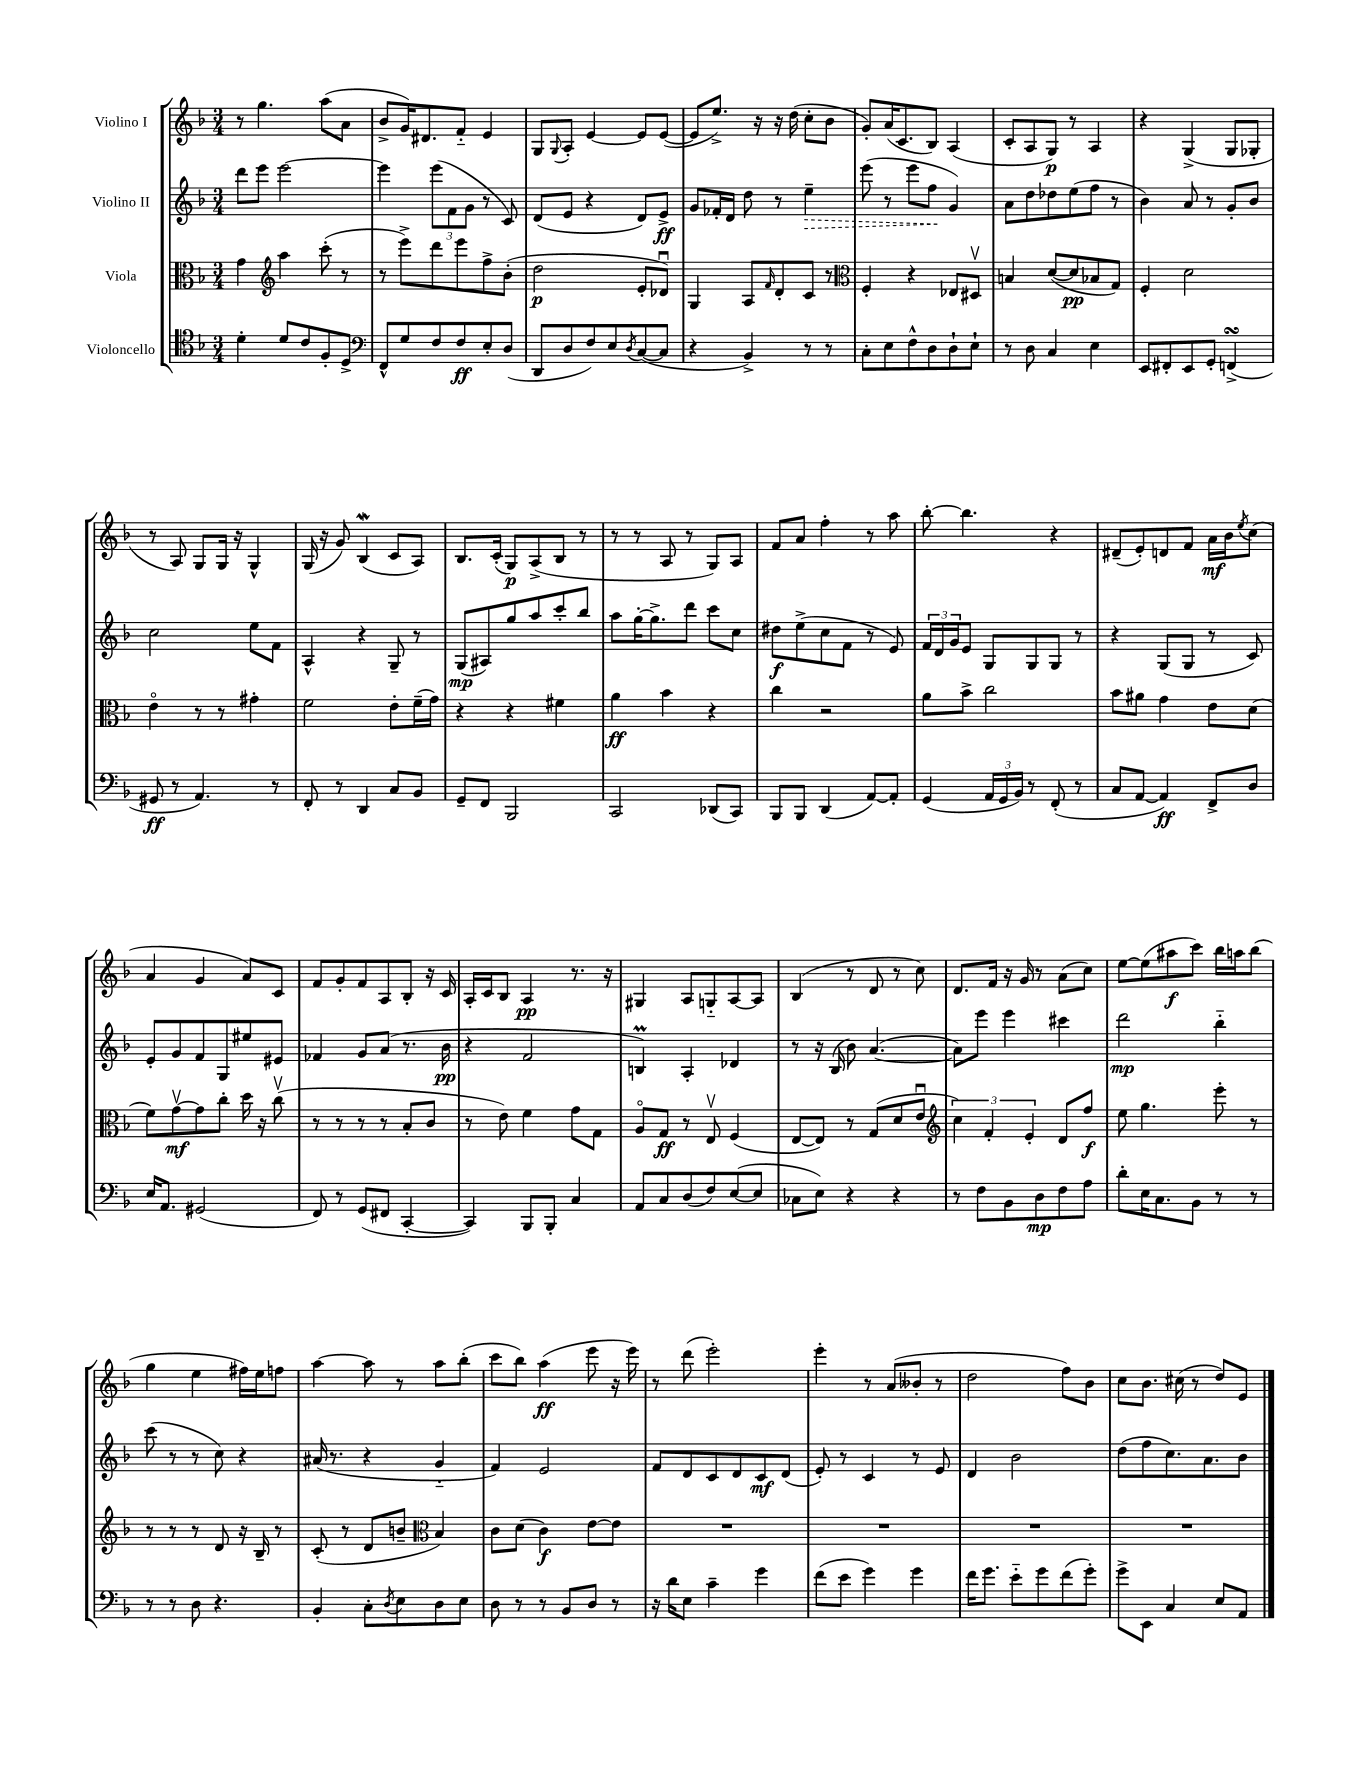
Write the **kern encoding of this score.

**kern	**dynam	**kern	**dynam	**kern	**dynam	**kern	**dynam
*part4	*part4	*part3	*part3	*part2	*part2	*part1	*part1
*staff4	*staff4	*staff3	*staff3	*staff2	*staff2	*staff1	*staff1
*I"Violoncello	*	*I"Viola	*	*I"Violino II	*	*I"Violino I	*
*clefC4	*	*clefC3	*	*clefG2	*	*clefG2	*
*k[b-]	*	*k[b-]	*	*k[b-]	*	*k[b-]	*
*M3/4	*	*M3/4	*	*M3/4	*	*M3/4	*
=22	=22	=22	=22	=22	=22	=22	=22
4d'\	.	4g\	.	8ddd\L	.	8r	.
.	.	.	.	8eee\J	.	4.gg\	.
*	*	*clefG2	*	*	*	*	*
8d/L	.	4aa\	.	[2eee\	.	.	.
8c/	.	.	.	.	.	.	.
8F'/	.	(8ccc'\	.	.	.	(8aa\L	.
8D^/J	.	8r	.	.	.	8a\J	.
=23	=23	=23	=23	=23	=23	=23	=23
*clefF4	*	*	*	*	*	*	*
8FF^^/L	.	8r	.	4eee\]	.	8b-^/L	.
8G/	.	8eee^\L)	.	.	.	16g/K)	.
.	.	.	.	.	.	8.d#X/	.
8F/	.	8ddd\	.	(12eee\L	.	.	.
.	.	.	.	12f\	.	.	.
8F/	ff	8eee\	.	.	.	8f/J	.
.	.	.	.	12g\J	.	.	.
8E'/	.	8ff^\	.	8r	.	4e/	.
(8D/J	.	(8b-'\J	.	8c/)	.	.	.
=24	=24	=24	=24	=24	=24	=24	=24
8DD/L	.	2dd\	p	(8d/L	.	8G/L	.
.	.	.	.	.	.	8qqG/	.
8D/	.	.	.	8e/J	.	8A'/J	.
8F/)	.	.	.	4r	.	[4e/	.
8E/	.	.	.	.	.	.	.
8qD/	.	.	.	.	.	.	.
([8C/	.	8e'/L	.	8d/L)	.	8e/L]	.
8C/J]	.	8d-Xu/J)	.	8e^/J	ff	([8e/J	.
=25	=25	=25	=25	=25	=25	=25	=25
4r	.	4G/	.	8g/L	.	8e/L]	.
.	.	.	.	16f-X'/L	.	8.ee^/J)	.
.	.	.	.	16d/JJ	.	.	.
4BB-^/)	.	8A/L	.	8dd\	.	.	.
.	.	.	.	.	.	16r	.
.	.	16qqf/	.	.	.	.	.
.	.	8d'/	.	8r	.	16r	.
.	.	.	.	.	.	(16dd\	.
!	!	!	!	!	!LO:HP:b	!	!
8r	.	8c/J	.	4ee~\	>	8cc'\L	.
8r	.	8r	.	.	.	8b-\J	.
=26	=26	=26	=26	=26	=26	=26	=26
*	*	*clefC3	*	*	*	*	*
8C'\L	.	4F'/	.	(8eee\	.	8g'/L)	.
8E\	.	.	.	8r	.	(16a/K	.
.	.	.	.	.	.	8.c/	.
8F^^\	.	4r	.	8eee\L	.	.	.
8D\	.	.	.	8ff\J	.	8B-/J)	.
8D`\	.	8E-X/L	.	4g/)	]	(4A/	.
8E`\J	.	8D#Xv/J	.	.	.	.	.
=27	=27	=27	=27	=27	=27	=27	=27
8r	.	4Bn/	.	8a\L	.	8c'/L	.
8D\	.	.	.	8dd\	.	8A/	.
4C/	.	([8d/L	.	8dd-X\	.	8G/J)	p
.	.	8d/]	pp	(8ee\	.	8r	.
4E\	.	8B-X/	.	8ff\J	.	4A/	.
.	.	8G/J)	.	8r	.	.	.
=28	=28	=28	=28	=28	=28	=28	=28
8EE/L	.	4F'/	.	4b-\)	.	4r	.
8FF#X'/	.	.	.	.	.	.	.
8EE/	.	2d\	.	8a/	.	(4G^/	.
8GG'/J	.	.	.	8r	.	.	.
(4FFnsSSs^/	.	.	.	8g'/L	.	8G/L	.
.	.	.	.	8b-/J	.	8G-X'/J	.
!!LO:LB:g=z
=29	=29	=29	=29	=29	=29	=29	=29
8GG#X/	ff	4e\	.	2cc\	.	8r	.
8r	.	.	.	.	.	8A/)	.
4.AA/)	.	8r	.	.	.	8G/L	.
.	.	8r	.	.	.	16G/Jk	.
.	.	.	.	.	.	16r	.
.	.	4g#X'\	.	8ee\L	.	4G^^/	.
8r	.	.	.	8f\J	.	.	.
=30	=30	=30	=30	=30	=30	=30	=30
8FF'/	.	2f\	.	4A^^/	.	(16G/	.
.	.	.	.	.	.	16r	.
8r	.	.	.	.	.	8g/)	.
4DD/	.	.	.	4r	.	(4B-w/	.
8C/L	.	8e'\L	.	8G~/	.	8c/L	.
8BB-/J	.	(16f~\L	.	8r	.	8A/J)	.
.	.	16g\JJ)	.	.	.	.	.
=31	=31	=31	=31	=31	=31	=31	=31
8GG~/L	.	4r	.	(8G/L	mp	8.B-/L	.
8FF/J	.	.	.	8A#X/)	.	.	.
.	.	.	.	.	.	(16c'/Jk	.
2BBB-/	.	4r	.	8gg/	.	8G/L)	p
.	.	.	.	8aa/	.	(8A^/	.
.	.	4f#X\	.	8ccc'/	.	8B-/J	.
.	.	.	.	8bb-/J	.	8r	.
=32	=32	=32	=32	=32	=32	=32	=32
2CC/	.	4a\	ff	8aa\L	.	8r	.
.	.	.	.	[16gg'\K	.	8r	.
.	.	.	.	8.gg^\]	.	.	.
.	.	4b-\	.	.	.	8A/	.
.	.	.	.	8ddd\J	.	8r	.
(8DD-X/L	.	4r	.	8ccc\L	.	8G/L)	.
8CC/J)	.	.	.	8cc\J	.	8A/J	.
=33	=33	=33	=33	=33	=33	=33	=33
8BBB-/L	.	4cc\	.	8dd#X\L	f	8f/L	.
8BBB-/J	.	.	.	(8ee^\	.	8a/J	.
(4DD/	.	2r	.	8cc\	.	4ff'\	.
.	.	.	.	8f\J	.	.	.
[8AA/L)	.	.	.	8r	.	8r	.
8AA'/J]	.	.	.	8e/)	.	8aa\	.
=34	=34	=34	=34	=34	=34	=34	=34
(4GG/	.	8a\L	.	24f/LL	.	[8bb-'\	.
.	.	.	.	24d/	.	.	.
.	.	.	.	24g/J	.	.	.
.	.	8b-^\J	.	8e/J	.	4.bb-\]	.
24AA/LL	.	2cc\	.	8G/L	.	.	.
24GG/	.	.	.	.	.	.	.
24BB-/JJ)	.	.	.	.	.	.	.
8r	.	.	.	8G/	.	.	.
(8FF'/	.	.	.	8G/J	.	4r	.
8r	.	.	.	8r	.	.	.
=35	=35	=35	=35	=35	=35	=35	=35
8C/L	.	8b-\L	.	4r	.	(8d#X~/L	.
[8AA/J	.	8a#X\J	.	.	.	8e'/)	.
4AA/])	ff	4g\	.	(8G/L	.	8dn/	.
.	.	.	.	8G/J	.	8f/J	.
8FF^/L	.	8e\L	.	8r	.	16a\LL	mf
.	.	.	.	.	.	16b-\J	.
.	.	.	.	.	.	8qee/	.
8D/J	.	(8d\J	.	8c/)	.	(8cc\J	.
!!LO:LB:g=z
=36	=36	=36	=36	=36	=36	=36	=36
16E/KL	.	8f\L)	.	8e'/L	.	4a/	.
8.AA/J	.	.	.	.	.	.	.
.	.	[8gv\	mf	8g/	.	.	.
(2GG#X/	.	8g\]	.	8f/	.	4g/	.
.	.	8cc'\J	.	8G/	.	.	.
.	.	16dd\	.	8ee#X/	.	8a/L)	.
.	.	16r	.	.	.	.	.
.	.	(8ccv\	.	8e#X/J	.	8c/J	.
=37	=37	=37	=37	=37	=37	=37	=37
8FF/)	.	8r	.	4f-X/	.	8f/L	.
8r	.	8r	.	.	.	8g'/	.
(8GG/L	.	8r	.	8g/L	.	8f/	.
8FF#X/J	.	8r	.	(8a/J	.	8A/	.
[4CC'/	.	8B-'/L	.	8.r	.	8B-'/J	.
.	.	8c/J	.	.	.	16r	.
.	.	.	.	16b-\	pp	16c/	.
=38	=38	=38	=38	=38	=38	=38	=38
4CC/])	.	8r	.	4r	.	16A'/LL	.
.	.	.	.	.	.	16c/J	.
.	.	8e\)	.	.	.	8B-/J	.
8BBB-/L	.	4f\	.	2f/	.	4A/	pp
8BBB-'/J	.	.	.	.	.	.	.
4C/	.	8g\L	.	.	.	8.r	.
.	.	8G\J	.	.	.	.	.
.	.	.	.	.	.	16r	.
=39	=39	=39	=39	=39	=39	=39	=39
8AA/L	.	8A/L	.	4Bnm/)	.	4G#X/	.
8C/	.	8G/J	ff	.	.	.	.
(8D/	.	8r	.	4A'/	.	8A/L	.
8F/)	.	8Ev/	.	.	.	8Gn/	.
([8E/	.	(4F/	.	4d-X/	.	[8A/	.
8E/J]	.	.	.	.	.	8A/J]	.
=40	=40	=40	=40	=40	=40	=40	=40
8C-X\L	.	[8E/L	.	8r	.	(4B-/	.
8E\J)	.	8E/J])	.	16r	.	.	.
.	.	.	.	(16B-/	.	.	.
4r	.	8r	.	8b-\)	.	8r	.
.	.	(8G/L	.	([4.a/	.	8d/	.
4r	.	8d/	.	.	.	8r	.
.	.	8eu/J	.	.	.	8cc\)	.
=41	=41	=41	=41	=41	=41	=41	=41
*	*	*clefG2	*	*	*	*	*
8r	.	6cc\)	.	8a\L])	.	8.d/L	.
8F\L	.	.	.	8eee\J	.	.	.
.	.	6f'/	.	.	.	.	.
.	.	.	.	.	.	16f/Jk	.
8BB-\	.	.	.	4eee\	.	16r	.
.	.	.	.	.	.	16g/	.
.	.	6e'/	.	.	.	.	.
8D\	mp	.	.	.	.	8r	.
8F\	.	8d/L	.	4ccc#X\	.	(8a\L	.
8A\J	.	8ff/J	f	.	.	8cc\J)	.
=42	=42	=42	=42	=42	=42	=42	=42
8d'\L	.	8ee\	.	2ddd\	mp	[8ee\L	.
16E\K	.	4.gg\	.	.	.	(8ee\]	.
8.C\	.	.	.	.	.	.	.
.	.	.	.	.	.	8aa#X\	f
8BB-\J	.	.	.	.	.	8ccc\J)	.
8r	.	8eee'\	.	4bb-\	.	16bb-\LL	.
.	.	.	.	.	.	16aan\J	.
8r	.	8r	.	.	.	(8bb-\J	.
!!LO:LB:g=z
=43	=43	=43	=43	=43	=43	=43	=43
8r	.	8r	.	(8ccc\	.	4gg\	.
8r	.	8r	.	8r	.	.	.
8D\	.	8r	.	8r	.	4ee\	.
4.r	.	8d/	.	8cc\)	.	.	.
.	.	16r	.	4r	.	16ff#X\LL)	.
.	.	16B-~/	.	.	.	16ee\J	.
.	.	8r	.	.	.	8ffn\J	.
=44	=44	=44	=44	=44	=44	=44	=44
4BB-'/	.	(8c'/	.	(16a#X/	.	[4aa\	.
.	.	.	.	8.r	.	.	.
.	.	8r	.	.	.	.	.
8C'\L	.	8d/L	.	4r	.	8aa\]	.
8qD/	.	.	.	.	.	.	.
8E\	.	8bn~/J	.	.	.	8r	.
*	*	*clefC3	*	*	*	*	*
8D\	.	4B-/)	.	4g/	.	8aa\L	.
8E\J	.	.	.	.	.	(8bb-'\J	.
=45	=45	=45	=45	=45	=45	=45	=45
8D\	.	8c\L	.	4f/)	.	8ccc\L	.
8r	.	(8d\J	.	.	.	8bb-\J)	.
8r	.	4c\)	f	2e/	.	(4aa\	ff
8BB-/L	.	.	.	.	.	.	.
8D/J	.	[8e\L	.	.	.	8eee\	.
8r	.	8e\J]	.	.	.	16r	.
.	.	.	.	.	.	16eee\)	.
=46	=46	=46	=46	=46	=46	=46	=46
16r	.	2.r	.	8f/L	.	8r	.
16d\KL	.	.	.	.	.	.	.
8E\J	.	.	.	8d/	.	(8ddd\	.
4c~\	.	.	.	8c/	.	2eee'\)	.
.	.	.	.	8d/	.	.	.
4g\	.	.	.	8c/	mf	.	.
.	.	.	.	(8d/J	.	.	.
=47	=47	=47	=47	=47	=47	=47	=47
(8f\L	.	2.r	.	8e'/)	.	4eee'\	.
8e\J	.	.	.	8r	.	.	.
4g\)	.	.	.	4c/	.	8r	.
.	.	.	.	.	.	(8a/L	.
4g\	.	.	.	8r	.	8b--X'/J	.
.	.	.	.	8e/	.	8r	.
=48	=48	=48	=48	=48	=48	=48	=48
16f\KL	.	2.r	.	4d/	.	2dd\	.
8.g\J	.	.	.	.	.	.	.
8e\L	.	.	.	2b-\	.	.	.
8g\	.	.	.	.	.	.	.
(8f\	.	.	.	.	.	8ff\L)	.
8g'\J)	.	.	.	.	.	8b-\J	.
=49	=49	=49	=49	=49	=49	=49	=49
8g^\L	.	2.r	.	(8dd\L	.	8cc\L	.
8EE\J	.	.	.	8ff\	.	8.b-\J	.
4C/	.	.	.	8.cc\)	.	.	.
.	.	.	.	.	.	(16cc#X\	.
.	.	.	.	.	.	8r	.
.	.	.	.	8.a\	.	.	.
8E/L	.	.	.	.	.	8dd/L)	.
8AA/J	.	.	.	8b-\J	.	8e/J	.
==	==	==	==	==	==	==	==
*-	*-	*-	*-	*-	*-	*-	*-
